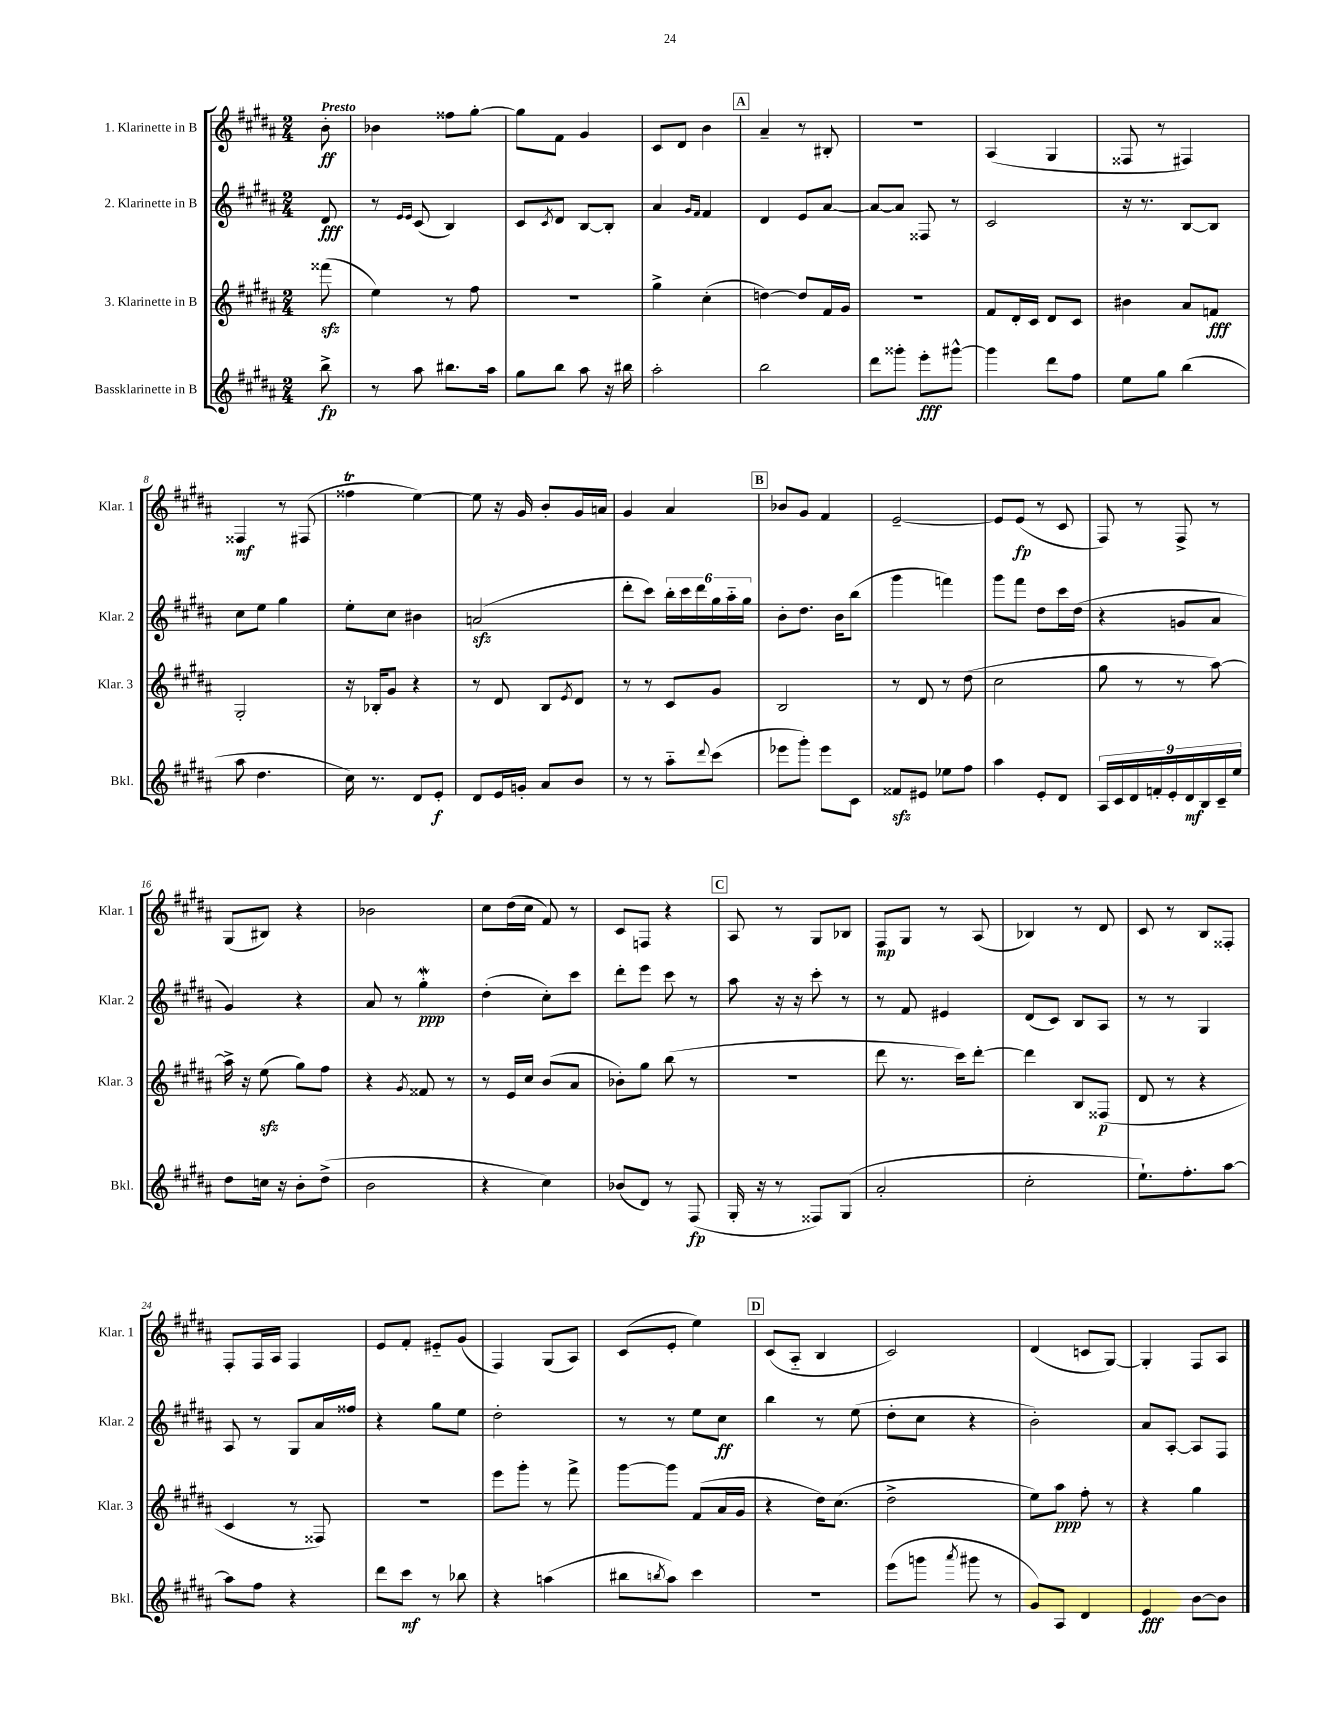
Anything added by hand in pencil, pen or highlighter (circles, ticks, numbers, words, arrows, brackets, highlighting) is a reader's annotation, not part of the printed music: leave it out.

**kern	**dynam	**kern	**dynam	**kern	**dynam	**kern	**dynam
*part4	*part4	*part3	*part3	*part2	*part2	*part1	*part1
*staff4	*staff4	*staff3	*staff3	*staff2	*staff2	*staff1	*staff1
*I"Bassklarinette in B	*	*I"3. Klarinette in B	*	*I"2. Klarinette in B	*	*I"1. Klarinette in B	*
*I'Bkl.	*	*I'Klar. 3	*	*I'Klar. 2	*	*I'Klar. 1	*
*clefG2	*	*clefG2	*	*clefG2	*	*clefG2	*
*k[f#c#g#d#a#]	*	*k[f#c#g#d#a#]	*	*k[f#c#g#d#a#]	*	*k[f#c#g#d#a#]	*
*M2/4	*	*M2/4	*	*M2/4	*	*M2/4	*
=	=	=	=	=	=	=	=
!	!	!	!	!	!	!LO:TX:a:B:t=Presto	!
8bb^\	fp	(8fff##Xzz\	.	8d#/	fff	8b'\	ff
=1	=1	=1	=1	=1	=1	=1	=1
8r	.	4ee\)	.	8r	.	4b-X\	.
.	.	.	.	16qqe/LL	.	.	.
.	.	.	.	16qqe/JJ	.	.	.
8aa#\	.	.	.	(8c#/	.	.	.
8.bb#X\L	.	8r	.	4B/)	.	8ff##X\L	.
.	.	8ff#\	.	.	.	[8gg#'\J	.
16aa#\Jk	.	.	.	.	.	.	.
=2	=2	=2	=2	=2	=2	=2	=2
8gg#\L	.	2r	.	8c#/L	.	8gg#\L]	.
.	.	.	.	8qc#/	.	.	.
8bb\J	.	.	.	8d#/J	.	8f#\J	.
8aa#\	.	.	.	[8B/L	.	4g#/	.
16r	.	.	.	8B'/J]	.	.	.
16bb#X\	.	.	.	.	.	.	.
=3	=3	=3	=3	=3	=3	=3	=3
2aa#'\	.	4gg#^\	.	4a#/	.	8c#/L	.
.	.	.	.	.	.	8d#/J	.
.	.	.	.	16qqg#/LL	.	.	.
.	.	.	.	16qqf#/JJ	.	.	.
.	.	(4cc#'\	.	4f#/	.	4b\	.
!!LO:REH:place=s1:t=A
=4	=4	=4	=4	=4	=4	=4	=4
2bb\	.	[4ddn\)	.	4d#/	.	4a#~/	.
.	.	8dd/L]	.	8e/L	.	8r	.
.	.	16f#/L	.	[8a#/J	.	8B#X'/	.
.	.	16g#/JJ	.	.	.	.	.
=5	=5	=5	=5	=5	=5	=5	=5
8ddd#\L	.	2r	.	8a#/L_	.	2r	.
8ggg##X'\J	.	.	.	8a#/J]	.	.	.
8eee'\L	fff	.	.	8F##X/	.	.	.
[8ggg#X^^\J	.	.	.	8r	.	.	.
=6	=6	=6	=6	=6	=6	=6	=6
4ggg#\]	.	8f#/L	.	2c#/	.	(4A#/	.
.	.	16d#'/L	.	.	.	.	.
.	.	16c#/JJ	.	.	.	.	.
8ddd#\L	.	8d#/L	.	.	.	4G#/	.
8ff#\J	.	8c#/J	.	.	.	.	.
=7	=7	=7	=7	=7	=7	=7	=7
8ee\L	.	4b#X\	.	16r	.	8F##X/	.
.	.	.	.	8.r	.	.	.
8gg#\J	.	.	.	.	.	8r	.
(4bb\	.	8a#/L	.	[8B/L	.	4F#X/)	.
.	.	8fn/J	fff	8B/J]	.	.	.
!!LO:LB:g=z
=8	=8	=8	=8	=8	=8	=8	=8
8aa#\	.	2G#'/	.	8cc#\L	.	4F##X/	mf
4.dd#\	.	.	.	8ee\J	.	.	.
.	.	.	.	4gg#\	.	8r	.
.	.	.	.	.	.	(8F#X/	.
=9	=9	=9	=9	=9	=9	=9	=9
16cc#\)	.	16r	.	8ee'\L	.	4ff##Xt\	.
8.r	.	16B-X'/KL	.	.	.	.	.
.	.	8g#/J	.	8cc#\J	.	.	.
8d#/L	.	4r	.	4b#X\	.	[4ee\)	.
8e'/J	f	.	.	.	.	.	.
=10	=10	=10	=10	=10	=10	=10	=10
8d#/L	.	8r	.	(2anzz/	.	8ee\]	.
16e/L	.	8d#/	.	.	.	16r	.
16gn'/JJ	.	.	.	.	.	16g#/	.
8a#/L	.	8B/L	.	.	.	8b'/L	.
.	.	8qe/	.	.	.	.	.
8b/J	.	8d#/J	.	.	.	16g#/L	.
.	.	.	.	.	.	16an/JJ	.
=11	=11	=11	=11	=11	=11	=11	=11
8r	.	8r	.	8ddd#'\L	.	4g#/	.
8r	.	8r	.	8ccc#\J)	.	.	.
8aa#\L	.	8c#/L	.	24bb'\LL	.	4a#/	.
.	.	.	.	24ccc#\	.	.	.
.	.	.	.	24ddd#\	.	.	.
8qqddd#/	.	.	.	.	.	.	.
(8ccc#\J	.	8g#/J	.	24gg#\	.	.	.
.	.	.	.	24aa#\	.	.	.
.	.	.	.	24gg#\JJ	.	.	.
!!LO:REH:place=s1:t=B
=12	=12	=12	=12	=12	=12	=12	=12
8eee-X\L	.	2B/	.	8b'\L	.	8b-X/L	.
8ggg#'\J)	.	.	.	8.dd#\J	.	8g#/J	.
8eee-\L	.	.	.	.	.	4f#/	.
.	.	.	.	16b\KL	.	.	.
8c#\J	.	.	.	(8bb\J	.	.	.
=13	=13	=13	=13	=13	=13	=13	=13
8f##Xzz/L	.	8r	.	4ggg#\	.	[2e~/	.
8e#X/J	.	8d#/	.	.	.	.	.
8ee-X\L	.	8r	.	4fffn\)	.	.	.
8ff#\J	.	(8dd#\	.	.	.	.	.
=14	=14	=14	=14	=14	=14	=14	=14
4aa#\	.	2cc#\	.	8ggg#\L	.	8e/L]	.
.	.	.	.	8fff#\J	.	(8e/J	fp
8e'/L	.	.	.	8dd#\L	.	8r	.
8d#/J	.	.	.	16ccc#\L	.	8c#/	.
.	.	.	.	(16dd#\JJ	.	.	.
=15	=15	=15	=15	=15	=15	=15	=15
18A#/LL	.	8gg#\	.	4r	.	8F#/)	.
18c#/	.	.	.	.	.	.	.
18d#/	.	.	.	.	.	.	.
.	.	8r	.	.	.	8r	.
18fn'/	.	.	.	.	.	.	.
18e'/	.	.	.	.	.	.	.
.	.	8r	.	8gn/L	.	8F#^/	.
18d#/	mf	.	.	.	.	.	.
18B/	.	.	.	.	.	.	.
.	.	[8aa#\)	.	8a#/J	.	8r	.
18c#~/	.	.	.	.	.	.	.
18ee/JJ	.	.	.	.	.	.	.
!!LO:LB:g=z
=16	=16	=16	=16	=16	=16	=16	=16
8dd#\L	.	16aa#^\]	.	4g#/)	.	(8G#/L	.
.	.	16r	.	.	.	.	.
16ccn\Jk	.	(8eezz\	.	.	.	8B#X/J)	.
16r	.	.	.	.	.	.	.
8b'\L	.	8gg#\L)	.	4r	.	4r	.
(8dd#^\J	.	8ff#\J	.	.	.	.	.
=17	=17	=17	=17	=17	=17	=17	=17
2b\	.	4r	.	8a#/	.	2b-X\	.
.	.	.	.	8r	.	.	.
.	.	8qg#/	.	.	.	.	.
.	.	8f##X/	.	4gg#W'\	ppp	.	.
.	.	8r	.	.	.	.	.
=18	=18	=18	=18	=18	=18	=18	=18
4r	.	8r	.	(4dd#'\	.	8cc#\L	.
.	.	16e/LL	.	.	.	(16dd#\L	.
.	.	16cc#/JJ	.	.	.	16cc#\JJ	.
4cc#\)	.	(8b/L	.	8cc#'\L)	.	8f#/)	.
.	.	8a#/J	.	8ccc#\J	.	8r	.
=19	=19	=19	=19	=19	=19	=19	=19
(8b-X/L	.	8b-X'\L)	.	8ddd#'\L	.	8c#/L	.
8d#/J)	.	8gg#\J	.	8eee\J	.	8Fn/J	.
8r	.	(8bb\	.	8ccc#\	.	4r	.
(8F#/	fp	8r	.	8r	.	.	.
!!LO:REH:place=s1:t=C
=20	=20	=20	=20	=20	=20	=20	=20
16G#'/	.	2r	.	8aa#\	.	8A#/	.
16r	.	.	.	.	.	.	.
8r	.	.	.	16r	.	8r	.
.	.	.	.	16r	.	.	.
8F##X/L)	.	.	.	8ccc#'\	.	8G#/L	.
(8G#/J	.	.	.	8r	.	8B-X/J	.
=21	=21	=21	=21	=21	=21	=21	=21
2a#'/	.	8ddd#\	.	8r	.	8F#/L	mp
.	.	8.r	.	8f#/	.	8G#/J	.
.	.	.	.	4e#X/	.	8r	.
.	.	16ccc#\KL)	.	.	.	.	.
.	.	[8ddd#'\J	.	.	.	(8A#/	.
=22	=22	=22	=22	=22	=22	=22	=22
2cc#'\	.	4ddd#\]	.	(8d#/L	.	4B-X/)	.
.	.	.	.	8c#/J)	.	.	.
.	.	8B/L	.	8B/L	.	8r	.
.	.	(8F##X/J	p	8A#/J	.	8d#/	.
=23	=23	=23	=23	=23	=23	=23	=23
8.ee`\L)	.	8d#/	.	8r	.	8c#/	.
.	.	8r	.	8r	.	8r	.
8.ff#'\	.	.	.	.	.	.	.
.	.	4r	.	4G#/	.	8B/L	.
[8aa#\J	.	.	.	.	.	8F##X'/J	.
!!LO:LB:g=z
=24	=24	=24	=24	=24	=24	=24	=24
8aa#\L]	.	4c#/	.	8A#/	.	8F#'/L	.
8ff#\J	.	.	.	8r	.	16F#/L	.
.	.	.	.	.	.	16A#/JJ	.
4r	.	8r	.	8G#/L	.	4F#/	.
.	.	8F##X/)	.	16a#/L	.	.	.
.	.	.	.	16ff##X/JJ	.	.	.
=25	=25	=25	=25	=25	=25	=25	=25
8ddd#\L	.	2r	.	4r	.	8e/L	.
8ccc#\J	mf	.	.	.	.	8f#'/J	.
8r	.	.	.	8gg#\L	.	8e#X/L	.
8bb-X\	.	.	.	8ee\J	.	(8g#/J	.
=26	=26	=26	=26	=26	=26	=26	=26
4r	.	8eee\L	.	2dd#'\	.	4F#/)	.
.	.	8ggg#'\J	.	.	.	.	.
(4aan\	.	8r	.	.	.	(8G#/L	.
.	.	8fff#^\	.	.	.	8A#/J)	.
=27	=27	=27	=27	=27	=27	=27	=27
8bb#X\L	.	[8ggg#\L	.	8r	.	(8c#/L	.
8qbbn/	.	.	.	.	.	.	.
8aa#\J)	.	8ggg#\J]	.	8r	.	8e'/J	.
4ccc#\	.	(8f#/L	.	8ee\L	.	4ee\)	.
.	.	16a#/L	.	8cc#\J	ff	.	.
.	.	16g#/JJ	.	.	.	.	.
!!LO:REH:place=s1:t=D
=28	=28	=28	=28	=28	=28	=28	=28
2r	.	4r	.	4bb\	.	(8c#/L	.
.	.	.	.	.	.	8A#/J	.
.	.	16dd#\KL)	.	8r	.	4B/	.
.	.	(8.cc#\J	.	.	.	.	.
.	.	.	.	(8ee\	.	.	.
=29	=29	=29	=29	=29	=29	=29	=29
(8eee\L	.	2dd#^\	.	8dd#'\L	.	2c#/)	.
8gggn\J	.	.	.	8cc#\J	.	.	.
8qaaa#/	.	.	.	.	.	.	.
8ggg#X\	.	.	.	4r	.	.	.
8r	.	.	.	.	.	.	.
=30	=30	=30	=30	=30	=30	=30	=30
8g#/L)	.	8ee\L)	.	2b'\)	.	(4d#/	.
8A#/J	.	8aa#\J	ppp	.	.	.	.
4d#/	.	8ff#'\	.	.	.	8cn/L	.
.	.	8r	.	.	.	[8G#/J)	.
=31	=31	=31	=31	=31	=31	=31	=31
4e/	fff	4r	.	8a#/L	.	4G#'/]	.
.	.	.	.	[8A#'/J	.	.	.
[8b\L	.	4gg#\	.	8A#/L]	.	8F#/L	.
8b\J]	.	.	.	8F#/J	.	8A#/J	.
==	==	==	==	==	==	==	==
*-	*-	*-	*-	*-	*-	*-	*-
